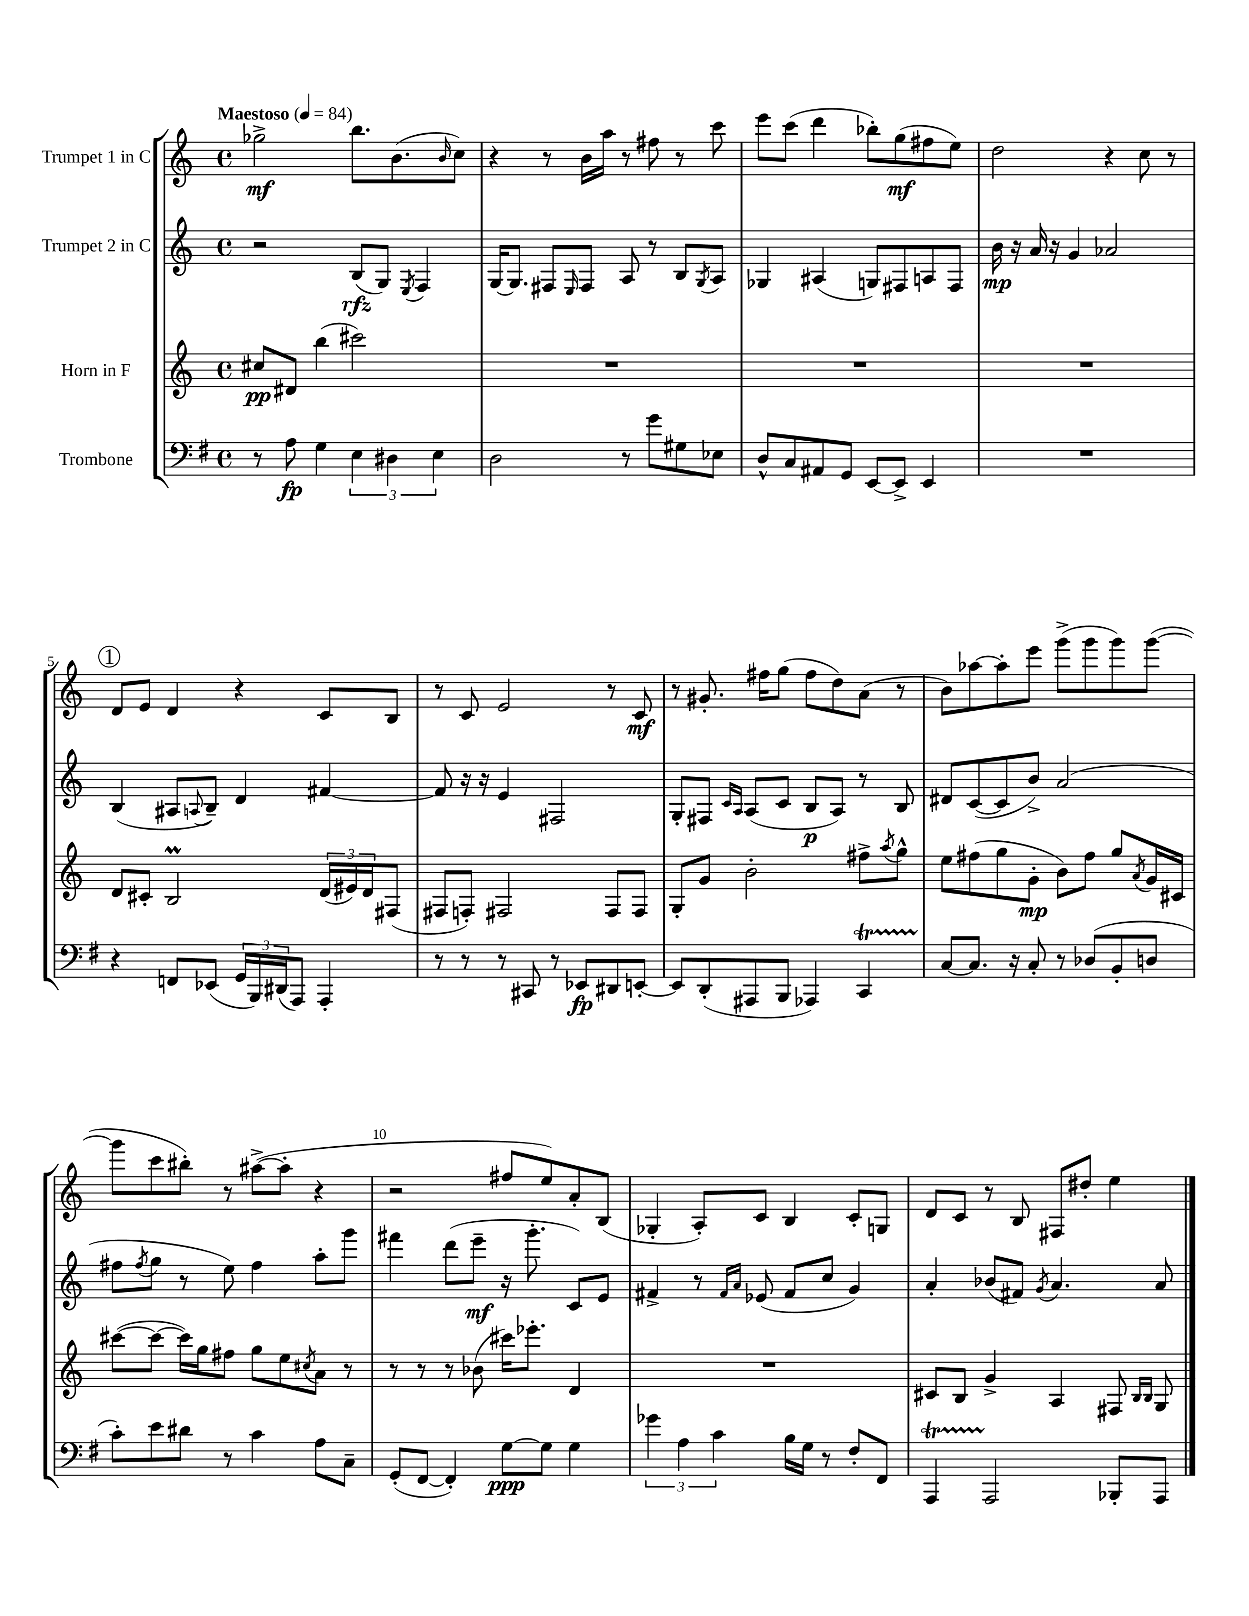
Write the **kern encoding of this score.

**kern	**kern	**kern	**kern
*staff4	*staff3	*staff2	*staff1
*clefF4	*clefG2	*clefG2	*clefG2
*k[f#]	*k[]	*k[]	*k[]
*M4/4	*M4/4	*M4/4	*M4/4
*met(c)	*met(c)	*met(c)	*met(c)
*MM84	*MM84	*MM84	*MM84
8r	8cc#	2r	2gg-^
8A	8d#	.	.
4G	(4bb	.	.
6E	2ccc#)	(8B	8.bb
.	.	8G)	.
6D#	.	.	.
.	.	.	(8.b
.	.	8qE	.
.	.	4F	.
6E	.	.	.
.	.	.	16qqb
.	.	.	8cc)
=	=	=	=
2D	1r	[16G	4r
.	.	8.G]	.
.	.	8F#	8r
.	.	16qqE	.
.	.	8F#	16b
.	.	.	16aa
8r	.	8A	8r
8g	.	8r	8ff#
8G#	.	8B	8r
.	.	8qG	.
8E-	.	8A	8ccc
=	=	=	=
8D^^	1r	4G-	8eee
8C	.	.	(8ccc
8AA#	.	(4A#	4ddd
8GG	.	.	.
[8EE	.	8G)	8bb-')
8EE^]	.	8F#	(8gg
4EE	.	8A	8ff#
.	.	8F#	8ee)
=	=	=	=
1r	1r	16b	2dd
.	.	16r	.
.	.	16a	.
.	.	16r	.
.	.	4g	.
.	.	2a-	4r
.	.	.	8cc
.	.	.	8r
=	=	=	=
4r	8d	(4B	8d
.	8c#'	.	8e
8FF	2B	8A#	4d
.	.	8qqA	.
(8EE-	.	8B~)	.
24GG	.	4d	4r
24BBB)	.	.	.
(24DD#	.	.	.
8AAA)	.	.	.
4AAA'	(24d	[4f#	8c
.	24e#)	.	.
.	24d	.	.
.	(8F#	.	8B
=	=	=	=
8r	8F#	8f#]	8r
8r	8F')	16r	8c
.	.	16r	.
8r	2F#	4e	2e
8CC#	.	.	.
8r	.	2F#	.
8EE-	.	.	.
8DD#	8F#	.	8r
[8EE'	8F#	.	8c
=	=	=	=
8EE]	8G'	8G'	8r
(8DD'	8g	8F#	8.g#'
.	.	16qqc	.
.	.	16qqA	.
8AAA#	2b'	(8A	.
.	.	.	16ff#
8BBB	.	8c	(8gg
4AAA-)	.	8B	8ff#
.	.	8A)	8dd)
4CC	8ff#^	8r	(8a
.	8qaa	.	.
.	8gg^^	8B	8r
=	=	=	=
[8C	8ee	8d#	8b)
8.C]	(8ff#	([8c	[8aa-
.	8gg	8c]	8aa-']
16r	.	.	.
8C'	8g'	8b^)	8eee
8r	8b)	(2a	(8ggg^
(8D-	8ff#	.	8ggg
8BB'	8gg	.	8ggg)
.	8qa	.	.
8D	16g	.	([8ggg
.	16c#	.	.
=	=	=	=
8c')	([8ccc#	8ff#	8ggg]
.	.	8qff#	.
8e	8ccc#_	8gg	8ccc
8d#	16ccc#])	8r	8bb#')
.	16gg	.	.
8r	8ff#	8ee)	8r
4c	8gg	4ff#	([8aa#^
.	8ee	.	8aa#']
.	8qcc#	.	.
8A	8a	8aa'	4r
8C~	8r	8ggg	.
=	=	=	=
(8GG'	8r	4fff#	2r
[8FF#	8r	.	.
4FF#'])	8r	(8ddd	.
.	(8b-	8eee~	.
[8G	16ccc#)	16r	8ff#
.	8.eee-'	8.ggg'	.
8G]	.	.	8ee)
4G	4d	8c)	8a'
.	.	8e	(8B
=	=	=	=
6g-	1r	4f#^	4G-'
6A	.	.	.
.	.	8r	8A')
6c	.	.	.
.	.	16qqf#	.
.	.	16qqa	.
.	.	(8e-	8c
16B	.	8f#	4B
16G	.	.	.
8r	.	8cc	.
8F#'	.	4g)	8c'
8FF#	.	.	8G
=	=	=	=
4AAA	8c#	4a'	8d
.	8B	.	8c
2AAA	4g^	(8b-	8r
.	.	8f#)	8B
.	.	8qg	.
.	4A	4.a	8F#
.	.	.	8dd#'
8BBB-'	8F#	.	4ee
.	16qqB	.	.
.	16qqB	.	.
8AAA	8G	8a	.
==	==	==	==
*-	*-	*-	*-
